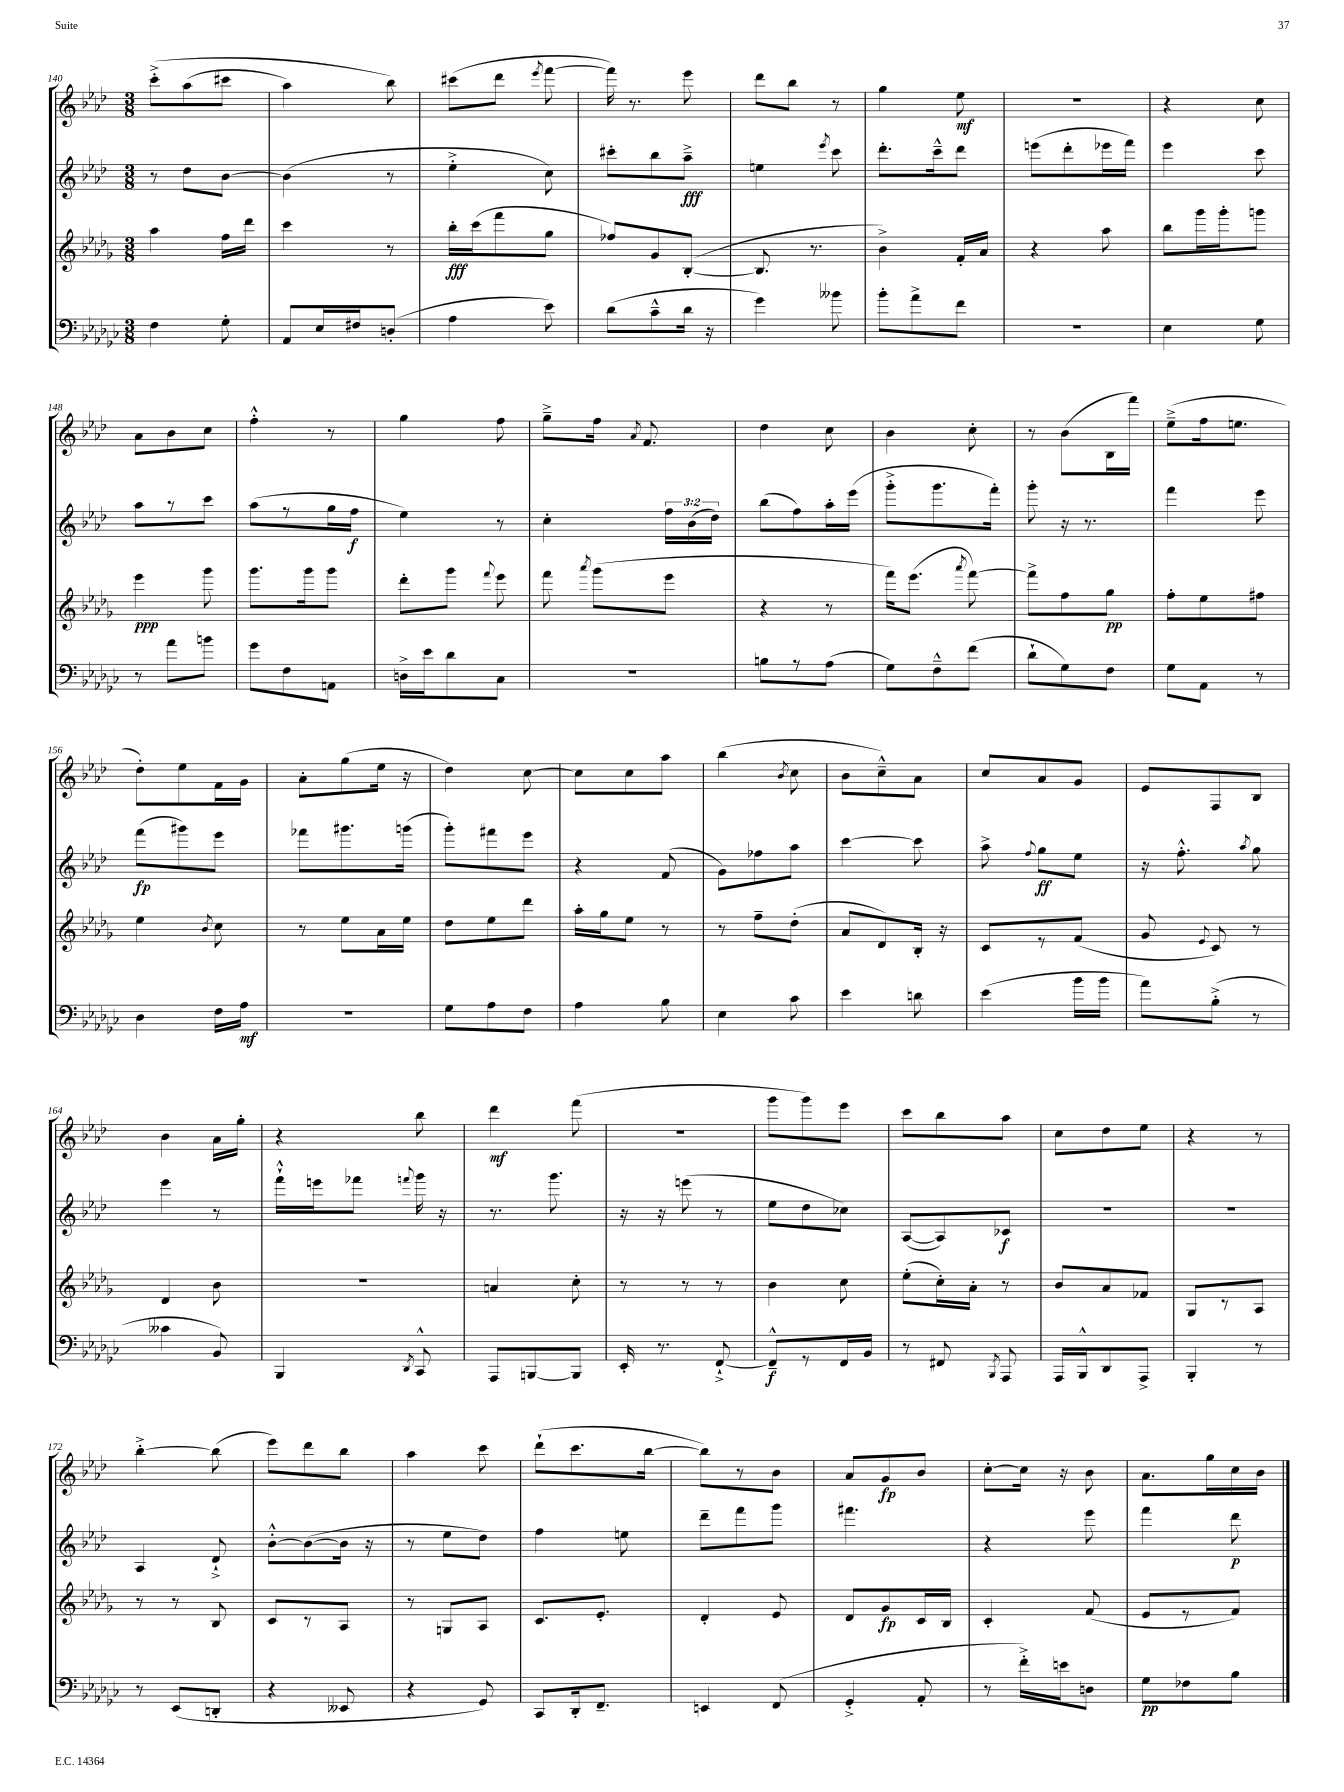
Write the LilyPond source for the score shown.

<<
\new StaffGroup <<
\new Staff = "s0" {
    \clef treble \key aes \major \numericTimeSignature \time 3/8
    \autoBeamOff c'''8[-.->\( aes''8( cis'''8] |
    aes''4) bes''8\) |
    cis'''8[( des'''8] \acciaccatura { ees'''8 } f'''8~ |
    f'''16) r8. ees'''8 |
    des'''8[ bes''8] r8 |
    g''4 ees''8\mf |
    R4. |
    r4 c''8 |
    aes'8[ bes'8 c''8] |
    f''4-.-^ r8 |
    g''4 f''8 |
    g''8[---> f''16] \acciaccatura { aes'8 } f'8. |
    des''4 c''8 |
    bes'4 c''8-. |
    r8 bes'8[( bes16 f'''16]) |
    ees''8[--->( f''16 e''8.] |
    des''8[-.) ees''8 f'16 g'16] |
    aes'8[-. g''8( ees''16] r16 |
    des''4) c''8~ |
    c''8[ c''8 aes''8] |
    bes''4( \acciaccatura { bes'8 } c''8 |
    bes'8[ c''8---^) aes'8] |
    c''8[ aes'8 g'8] |
    ees'8[ f8 bes8] |
    bes'4 aes'16[ g''16]-. |
    r4 bes''8 |
    des'''4\mf f'''8( |
    r4. |
    g'''8[ g'''8) ees'''8] |
    c'''8[ bes''8 aes''8] |
    c''8[ des''8 ees''8] |
    r4 r8 |
    bes''4~-.-> bes''8( |
    ees'''8[) des'''8 bes''8] |
    aes''4 c'''8 |
    des'''8[-!( c'''8. bes''16]~ |
    bes''8[) r8 bes'8] |
    aes'8[ g'8\fp bes'8] |
    c''8[~-. c''16] r16 bes'8 |
    aes'8.[ g''16 c''16 bes'16] \bar "|." |
}
\new Staff = "s1" {
    \clef treble \key aes \major \numericTimeSignature \time 3/8 \override Staff.TupletNumber.text = #tuplet-number::calc-fraction-text
    \autoBeamOff r8 des''8[ bes'8]~ |
    bes'4( r8 |
    ees''4-.-> c''8) |
    cis'''8[-. bes''8 aes''8]--->\fff |
    e''4 \acciaccatura { ees'''8 } c'''8 |
    des'''8.[-. c'''16---^ des'''8] |
    e'''8[( des'''8-. ees'''16 f'''16]) |
    ees'''4 c'''8 |
    aes''8[ r8 c'''8] |
    aes''8[( r8 g''16 f''16]\f |
    ees''4) r8 |
    c''4-. \tuplet 3/2 { f''16[ bes'16( des''16]) } |
    bes''8[( f''8) aes''16-. ees'''16]( |
    g'''8[-.-> g'''8. f'''16]-.) |
    g'''8-. r16 r8. |
    f'''4 ees'''8 |
    f'''8[\fp( gis'''8) ees'''8] |
    fes'''8[ gis'''8. g'''16]( |
    g'''8[-.) fis'''8 ees'''8] |
    r4 f'8( |
    g'8[) fes''8 aes''8] |
    c'''4~ c'''8 |
    aes''8-> \appoggiatura { f''8 } g''8[\ff ees''8] |
    r16 f''8.-.-^ \acciaccatura { aes''8 } g''8 |
    ees'''4 r8 |
    f'''16[-!-^ e'''16 fes'''8] \appoggiatura { f'''8 } g'''16 r16 |
    r8. g'''8. |
    r16 r16 e'''8( r8 |
    ees''8[ des''8 ces''8]) |
    aes8[~( aes8) ces'8]\f |
    R4. |
    R4. |
    aes4 des'8-!-> |
    bes'8[~-.-^ bes'8~( bes'16] r16 |
    r8 ees''8[ des''8]) |
    f''4 e''8 |
    des'''8[-- f'''8 g'''8] |
    fis'''4. |
    r4 ees'''8 |
    f'''4 des'''8\p \bar "|." |
}
\new Staff = "s2" {
    \clef treble \key des \major \numericTimeSignature \time 3/8
    \autoBeamOff aes''4 f''16[ des'''16] |
    c'''4 r8 |
    bes''16[-.\fff c'''16( f'''8 ges''8] |
    fes''8[) ges'8 bes8]~-.( |
    bes8. r8. |
    bes'4->) f'16[-. aes'16] |
    r4 aes''8 |
    bes''8[ ges'''16 ges'''16-. g'''8] |
    ees'''4\ppp ges'''8 |
    ges'''8.[ ges'''16 ges'''8] |
    des'''8[-. ges'''8] \appoggiatura { f'''8 } ees'''8 |
    f'''8 \acciaccatura { aes'''8 } ges'''8[( ees'''8] |
    r4 r8 |
    f'''16[) ees'''8.]( \acciaccatura { aes'''8 } f'''8~) |
    f'''8[-> f''8 ges''8]\pp |
    f''8[-. ees''8 fis''8] |
    ees''4 \acciaccatura { bes'8 } c''8 |
    r8 ees''8[ aes'16 ees''16] |
    des''8[ ees''8 des'''8] |
    aes''16[-. ges''16 ees''8] r8 |
    r8 f''8[-- des''8]-.( |
    aes'8[ des'8) bes16]-. r16 |
    c'8[ r8 f'8]( |
    ges'8 \appoggiatura { ees'8 } c'8) r8 |
    des'4 bes'8 |
    R4. |
    a'4 c''8-. |
    r8 r8 r8 |
    bes'4 c''8 |
    ees''8[-.( c''16-.) aes'16]-. r8 |
    bes'8[ aes'8 fes'8] |
    ges8[ r8 aes8] |
    r8 r8 bes8 |
    c'8[ r8 aes8] |
    r8 g8[ aes8] |
    c'8.[ ees'8.]-. |
    des'4-. ees'8 |
    des'8[ ges'8\fp c'16 bes16] |
    c'4-. f'8( |
    ees'8[ r8 f'8]) \bar "|." |
}
\new Staff = "s3" {
    \clef bass \key ges \major \numericTimeSignature \time 3/8
    \autoBeamOff f4 ges8-. |
    aes,8[ ees16 fis16 d8]-.( |
    aes4 ees'8) |
    des'8[( ces'8---^ des'16] r16 |
    ges'4) beses'8 |
    bes'8[-. aes'8-> f'8] |
    R4. |
    ees4 ges8 |
    r8 aes'8[ b'8] |
    ges'8[ f8 a,8] |
    d16[-> ees'16 des'8 ces8] |
    R4. |
    b8[ r8 aes8]( |
    ges8[) f8---^ f'8]( |
    des'8[-! ges8) f8] |
    ges8[ aes,8] r8 |
    des4 f16[ aes16]\mf |
    R4. |
    ges8[ aes8 f8] |
    aes4 bes8 |
    ees4 ces'8 |
    ees'4 d'8 |
    ees'4( bes'16[ bes'16] |
    aes'8[) bes8]-.->( r8 |
    ceses'4 bes,8) |
    bes,,4 \acciaccatura { des,8 } ces,8-^ |
    aes,,8[ b,,8~ b,,8] |
    ees,16-. r8. f,8~-!-> |
    f,8[---^\f r8 f,16 bes,16] |
    r8 fis,8 \acciaccatura { bes,,8 } aes,,8 |
    aes,,16[ bes,,16-^ des,8 aes,,8]-> |
    bes,,4-. r8 |
    r8 ees,8[( d,8]-. |
    r4 eeses,8 |
    r4 ges,8) |
    ces,8[ des,16-. f,8.]-- |
    e,4 f,8( |
    ges,4-.-> aes,8-. |
    r8 f'16[-.->) e'16 d8] |
    ges8[\pp fes8 bes8] \bar "|." |
}
>>
>>
\layout { \context { \Score currentBarNumber = #140 } }
